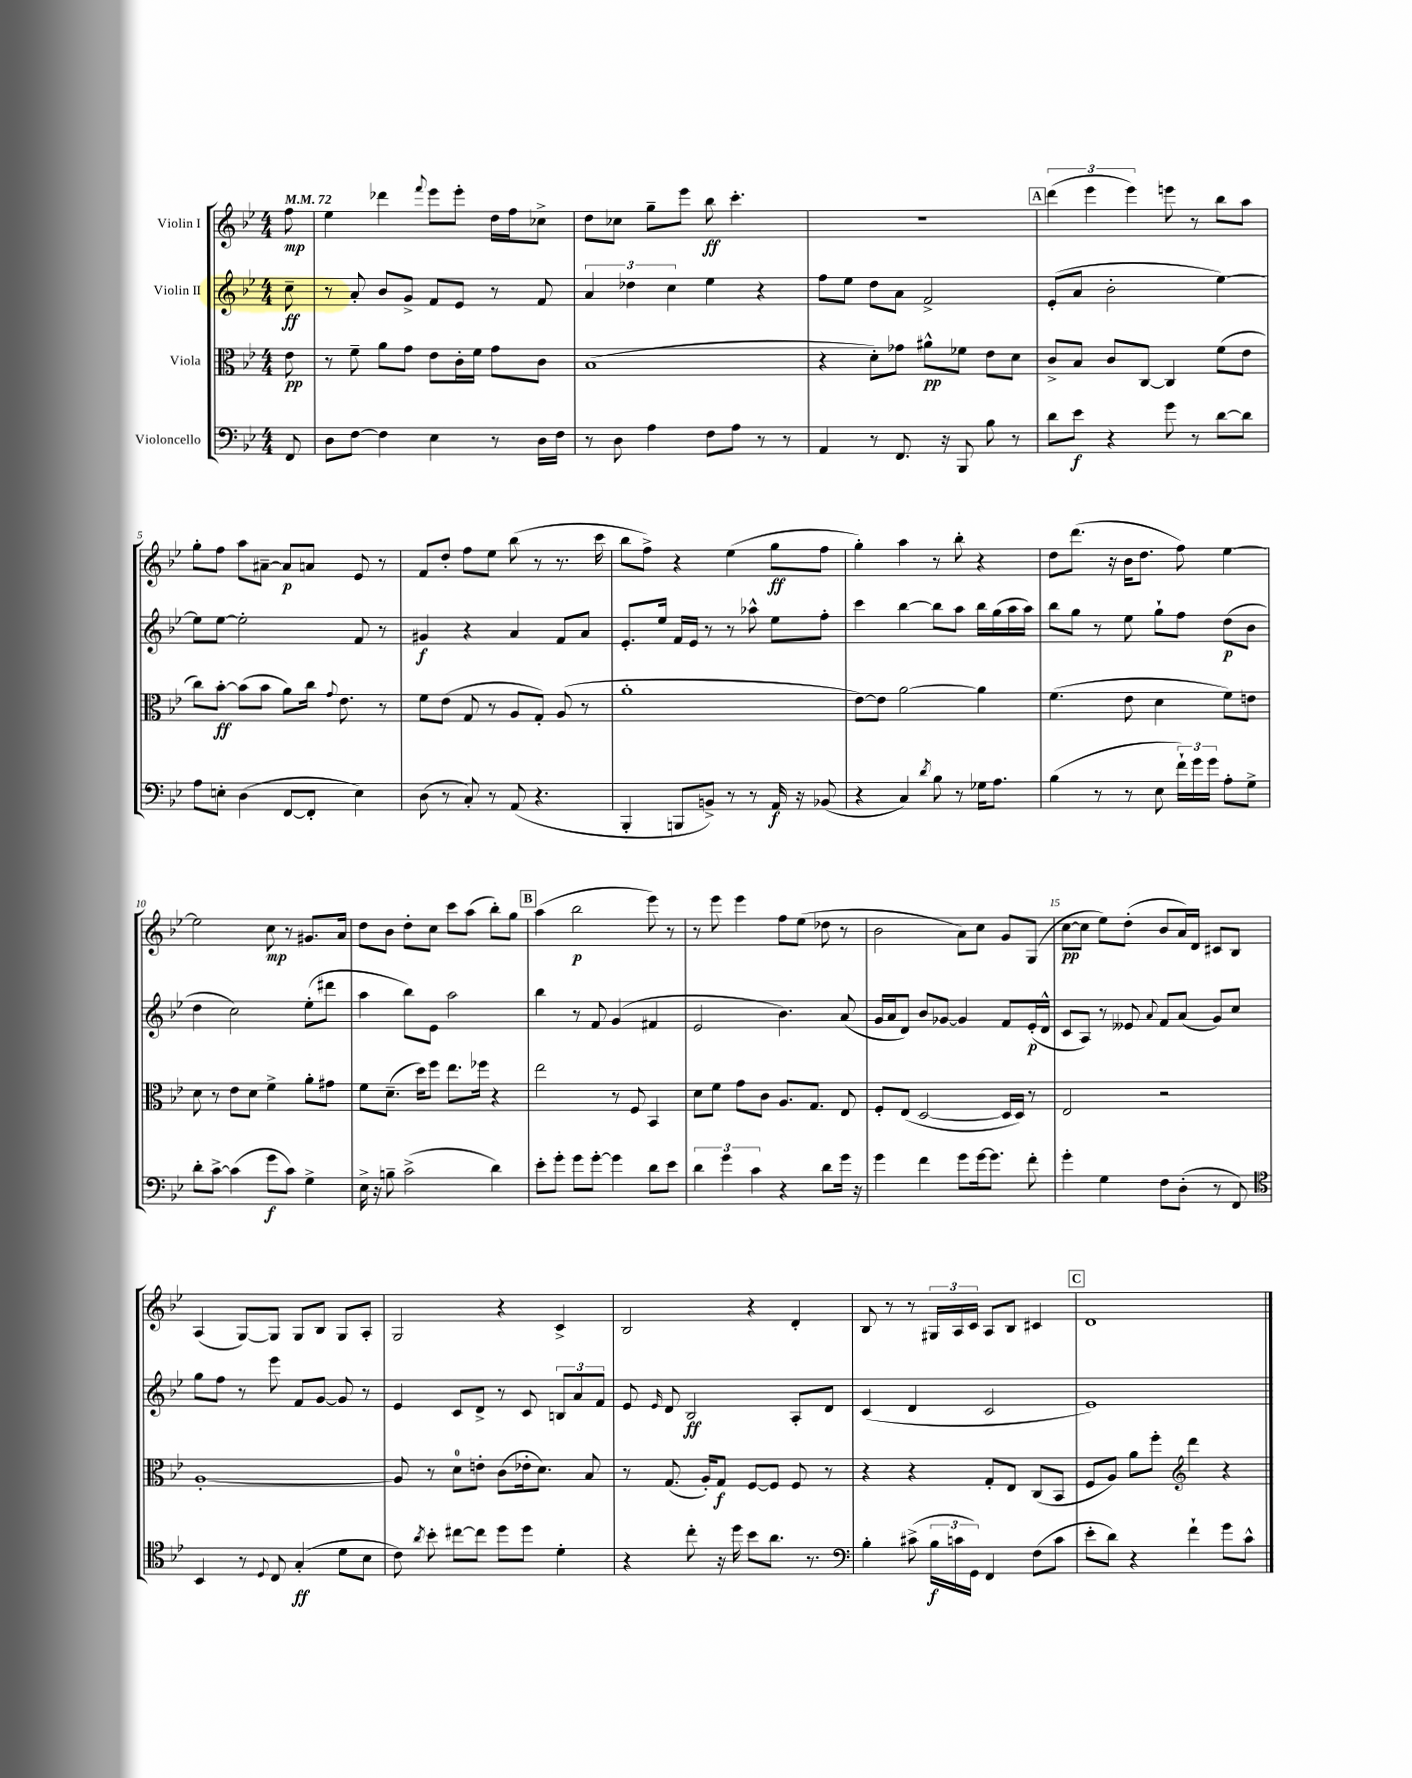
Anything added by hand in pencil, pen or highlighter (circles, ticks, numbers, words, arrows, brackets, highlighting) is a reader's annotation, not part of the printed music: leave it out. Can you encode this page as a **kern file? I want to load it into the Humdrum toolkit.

**kern	**kern	**kern	**kern
*staff4	*staff3	*staff2	*staff1
*clefF4	*clefC3	*clefG2	*clefG2
*k[b-e-]	*k[b-e-]	*k[b-e-]	*k[b-e-]
*M4/4	*M4/4	*M4/4	*M4/4
*MM72	*MM72	*MM72	*MM72
8FF	8e-	8cc~	8ff
=	=	=	=
8D	8r	8r	4ee-
[8F	8f~	8a'	.
4F]	8a	8b-	4ddd-
.	8g	8g^	.
.	.	.	8qqfff
4E-	8e-	8f	8eee-
.	16c'	8e-	8eee-'
.	16f	.	.
8r	8g	8r	16dd
.	.	.	16ff
16D	8c	8f	8cc-^
16F	.	.	.
=	=	=	=
8r	(1B-	6a	8dd
8D	.	.	8cc-
.	.	6dd-	.
4A	.	.	8gg~
.	.	6cc	.
.	.	.	8eee-
8F	.	4ee-	8bb-
8A	.	.	4.ccc'
8r	.	4r	.
8r	.	.	.
=	=	=	=
4AA	4r	8ff	1r
.	.	8ee-	.
8r	8d')	8dd	.
8.FF	8g-	8a	.
.	8a#^^	2f^	.
16r	.	.	.
8BBB-	8f-	.	.
8B-	8e-	.	.
8r	8d	.	.
=	=	=	=
8d	8c^	(8e-'	(6ddd
8e-	8B-	8a	.
.	.	.	6eee-
4r	8c	2b-'	.
.	.	.	6eee-)
.	[8C	.	.
8g	4C]	.	8eee
8r	.	.	8r
[8d	(8f	[4ee-)	8bb-
8d]	8e-	.	8aa
=	=	=	=
8A	8cc)	8ee-]	8gg'
8E'	[8b-'	[8ee-	8ff
(4D	(8b-]	2ee-']	8aa
.	8b-	.	[8a#~
[8FF	8a)	.	8a#]
8FF']	16cc	.	8a
.	8qqg	.	.
.	8.e-	.	.
4E)	.	8f	8e-
.	8r	8r	8r
=	=	=	=
(8D	8f	4g#	8f
8r	(8e-	.	8dd'
8C')	8G	4r	8ff
8r	8r	.	8ee-
(8AA	8A	4a	(8bb-
4.r	8G')	.	8r
.	(8A	8f	8.r
.	8r	8a	.
.	.	.	16ccc
=	=	=	=
4BBB-'	1a'	8.e-'	8bb-
.	.	.	8ff^)
.	.	16ee-	.
8BBB	.	16f	4r
.	.	16e-	.
8BB^)	.	8r	.
8r	.	8r	(4ee-
8r	.	8aa-^^	.
16AA	.	8ee-	8gg
16r	.	.	.
(8BB-	.	8ff'	8ff
=	=	=	=
4r	[8e-)	4ccc	4gg')
.	8e-]	.	.
4C)	[2a	[4bb-	4aa
8qd	.	.	.
8B-	.	8bb-]	8r
8r	.	8aa	8bb-'
16G-	4a]	16bb-	4r
8.A	.	(16gg	.
.	.	16aa	.
.	.	16aa)	.
=	=	=	=
(4B-	(4.f	8bb-	8dd
.	.	8gg	(8.ddd
8r	.	8r	.
.	.	.	16r
8r	8e-	8ee-	16b-
.	.	.	8.dd
8E-	4d	8gg`	.
24f`)	.	8ff	8ff)
24g	.	.	.
24g	.	.	.
8A'	8f)	(8dd	[4ee-
8G^	8e	8b-	.
=	=	=	=
8d'	8d	4dd	2ee-]
[8c^	8r	.	.
(4c]	8e-	2cc)	.
.	8d	.	.
8g	4f^	.	8cc
8c)	.	.	8r
4G^	8a'	(8ee-'	8.g#
.	8g#	8ddd#	.
.	.	.	16a
=	=	=	=
16E-^	8f	4aa	8dd
16r	.	.	.
8B~	(8.d~	.	8b-
(2c^	.	8bb-)	8dd'
.	16dd)	.	.
.	8ff	8e-	8cc
.	8.ee-	2aa	8ccc
.	.	.	(8aa
.	16ff-	.	.
4d)	4r	.	8bb-')
.	.	.	8gg
=	=	=	=
8e-'	2ee-	4bb-	(4aa
8g'	.	.	.
8g	.	8r	2bb-
[8g'	.	8f	.
4g]	8r	(4g	.
.	8F	.	.
8d	4BB-	4f#	8eee-)
8e-	.	.	8r
=	=	=	=
6d	8d	2e-	8r
.	8f	.	8eee-
6g	.	.	.
.	8g	.	4eee-
6c	.	.	.
.	8c	.	.
4r	8.A	4.b-)	8ff
.	.	.	(8ee-
.	8.G	.	.
8d	.	.	8dd-
16g	8E-	(8a	8r
16r	.	.	.
=	=	=	=
4g	8F'	16g	2b-
.	.	16a	.
.	(8E-	8d)	.
4f	[2D	8b-	.
.	.	[8g-	.
8g	.	4g-]	8a)
[16g	.	.	8cc
8.g]	.	.	.
.	16D]	8f	8g
.	16D)	.	.
8f'	8r	(16e-'	(8G
.	.	16d^^	.
=	=	=	=
4g'	2E-	8c	[8cc
.	.	8A)	8cc]
4G	.	8r	8ee-)
.	.	8e--	(8dd'
.	.	8qqa	.
8F	2r	8f	8b-
(8D'	.	(8a	16a)
.	.	.	16d
8r	.	8g)	8c#
8FF)	.	8cc	8B-
=	=	=	=
*clefC4	*	*	*
4BB-	[1A'	8gg	(4A
.	.	8ff	.
8r	.	8r	[8G)
8qqD	.	.	.
8C	.	8eee-	8G]
(4G'	.	8f	8G
.	.	[8g	8B-
8d	.	8g]	8G
8B-	.	8r	8A'
=	=	=	=
8c)	8A]	4e-	2G
8qa	.	.	.
8b-'	8r	.	.
[8cc#	8d	8c	.
8cc#]	8e'	8d^	.
8dd	(8c	8r	4r
8dd	16e-'	8c	.
.	8.d)	.	.
4d'	.	12B	4c^
.	.	12a	.
.	8B-	.	.
.	.	12f	.
=	=	=	=
4r	8r	8e-	2B-
.	.	16qqe-	.
.	(8.G	8d	.
8cc'	.	2B-	.
.	16A')	.	.
16r	8G	.	.
16dd	.	.	.
8b-	[8F	.	4r
8.a	8F]	.	.
.	8F	8A'	4d'
8.r	.	.	.
.	8r	8d	.
=	=	=	=
*clefF4	*	*	*
4B-'	4r	(4c	8B-
.	.	.	8r
(8c#^	4r	4d	8r
24B-	.	.	24G#
24c	.	.	24A
24GG)	.	.	24c
4FF	8G'	2c	8A
.	8E-	.	8B-
(8F	(8C	.	4c#
8c	8BB-	.	.
=	=	=	=
8e-'	8F	1e-)	1d
8d)	8A)	.	.
4r	8a	.	.
.	8ff'	.	.
*	*clefG2	*	*
4f`	4ddd	.	.
8g	4r	.	.
8c^^	.	.	.
==	==	==	==
*-	*-	*-	*-
